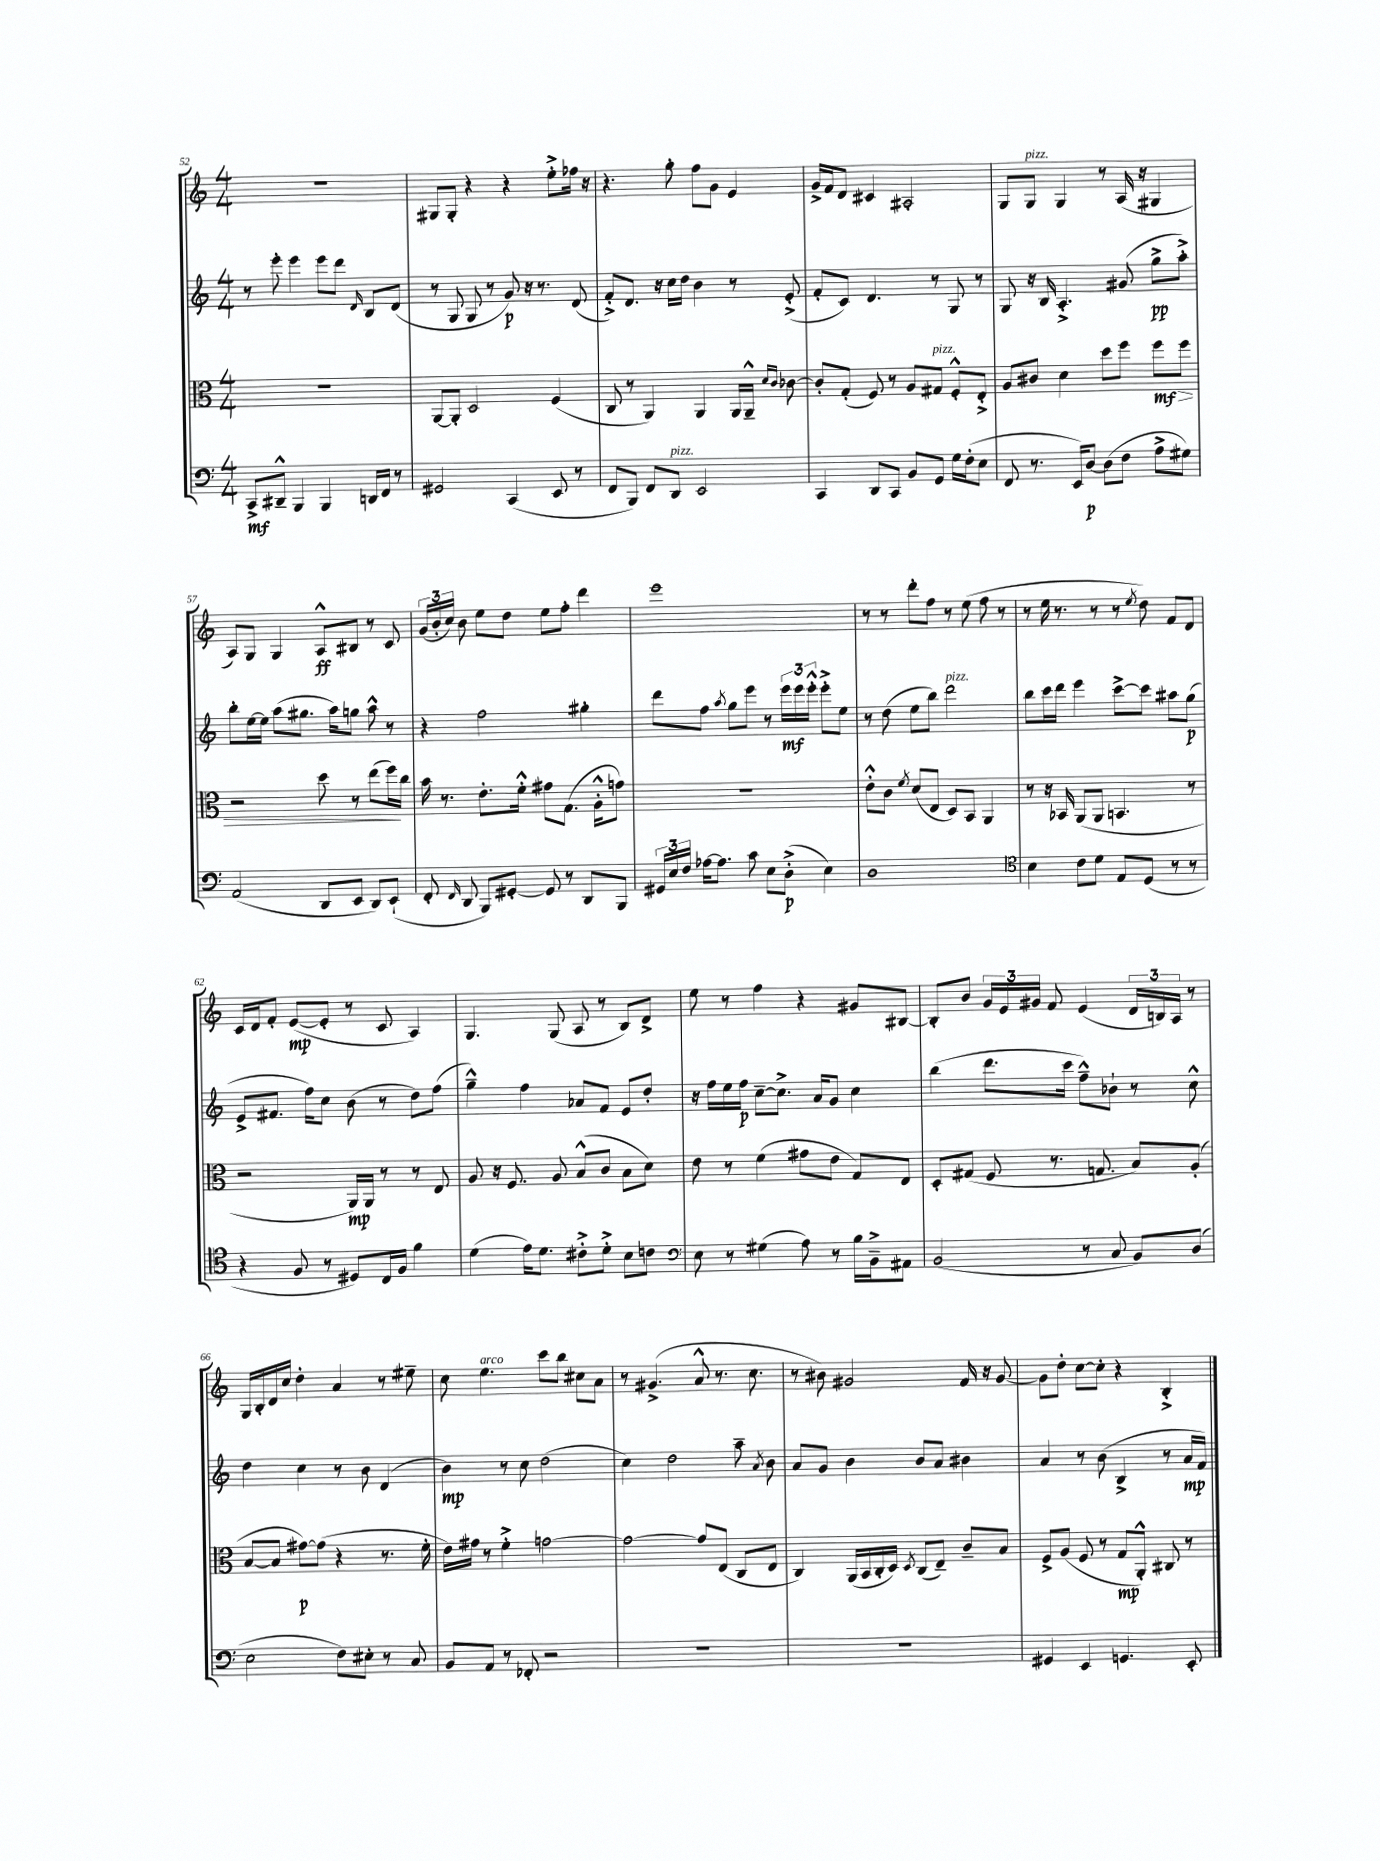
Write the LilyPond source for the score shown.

<<
\new StaffGroup <<
\new Staff = "s0" {
    \clef treble \key c \major \numericTimeSignature \time 4/4
    \autoBeamOff r1 |
    gis8[ gis8]-. r4 r4 e''8[-.-> fes''16] r16 |
    r4. g''8-. f''8[ g'8] e'4 |
    g'16[-> f'16 d'8] cis'4 ais2-. |
    g8[ g8]^\markup { \italic "pizz." } g4 r8 a16( r16 gis4 |
    a8[) g8] g4 a8[-^\ff bis8] r8 c'8 |
    \tuplet 3/2 { g'16[( b'16-. c''16]) } b'8 e''8[ d''8] e''8[ f''8]-. d'''4 |
    e'''1 |
    r8 r8 d'''8[-. f''8] r8 e''8( f''8 r8 |
    r8 e''16 r8. r8 r8 \acciaccatura { e''8 } d''8) f'8[ d'8] |
    c'16[ d'16 f'8]-. e'8[~\mp( e'8]-. r8 c'8 a4) |
    g4. g8( a8 r8 b8[) d'8]-> |
    e''8 r8 f''4 r4 gis'8[ bis8]~ |
    bis8[-. b'8] \tuplet 3/2 { g'16[ e'16 gis'16] } f'8 e'4( \tuplet 3/2 { d'16[ b16) a16] } r8 |
    g16[ b16-. d'16 c''16] d''4-. a'4 r8 eis''8-- |
    c''8 e''4.^\markup { \italic "arco" } c'''8[ b''8] cis''8[ a'8] |
    r8 gis'4.->( a'8-^ r8. c''8. |
    r8 bis'8) gis'2 f'16 r16 gis'8~ |
    gis'8[ d''8]-. c''8[~ c''8]-. r4 b4-.-> \bar "|." |
}
\new Staff = "s1" {
    \clef treble \key c \major \numericTimeSignature \time 4/4
    \autoBeamOff r8 e'''8-. e'''4 e'''8[ d'''8] \grace { d'16 } b8[ d'8]( |
    r8 g8 g8 r8 g'8\p) r16 r8. d'8( |
    f'8[-.->) d'8.] r16 c''16[ d''16] b'4 r8 e'8-.->( |
    f'8[-. c'8]) d'4. r8 g8 r8 |
    g8 r16 b16 a4.-.-> gis'8( g''8[->\pp a''8]-.->) |
    b''8[-. e''16~ e''16] a''8[( gis''8.] a''16[) g''8] a''8-^ r8 |
    r4 f''2 gis''4-. |
    d'''8[ f''8] \acciaccatura { a''8 } g''8[ e'''8] r8 \tuplet 3/2 { e'''16[\mf e'''16 e'''16]-.-^ } e'''8[-.-> e''8] |
    r8 d''8( e''8[ b''8]) d'''2^\markup { \italic "pizz." } |
    b''8[ c'''16 d'''16] e'''4 c'''8[~-> c'''8] ais''8[ g''8]\p( |
    e'8[-> fis'8.] f''16[) c''8] b'8( r8 d''8[) f''8]( |
    g''4---^) f''4 aes'8[ f'8] e'8[ d''8]-. |
    r16 f''16[ e''16 f''16]\p c''8[~-- c''8.]-> a'16[ g'8] c''4 |
    b''4( d'''8.[ c'''16] f''8[---^) bes'8]-! r8 c''8-^ |
    d''4 c''4 r8 b'8 d'4( |
    b'4\mp) r8 c''8 d''2( |
    c''4) d''2 a''8-- \acciaccatura { a'8 } b'8 |
    a'8[ g'8] b'4 b'8[ a'8] bis'4 |
    a'4 r8 b'8( b4-> r8 a'16[\mp f'16]) \bar "|." |
}
\new Staff = "s2" {
    \clef alto \key c \major \numericTimeSignature \time 4/4
    \autoBeamOff R1 |
    a,8[~ a,8]-. d2 f4( |
    c8 r8 a,4) a,4 a,16[ a,16]---^ \grace { d'16[ c'16] } ces'8~ |
    ces'8[-. g8]-.( f8) r8 a8[ gis8]^\markup { \italic "pizz." } f8[-.-^ e8]-.-> |
    a8[ cis'8] d'4 d''8[ f''8] f''8[\mf\> f''8] |
    r2 d''8 r8 e''8[( f''16\!) c''16] |
    b'16 r8. e'8.[-. f'16]-.-^ gis'8[ g8.]( a16[-.-^ g'8]) |
    R1 |
    e'8[-.-^ c'8] \acciaccatura { f'8 } d'8[( e8] d8[) b,8] a,4 |
    r8 r16 bes,16 a,8[( a,8] b,4. r8 |
    r2 a,16[\mp) a,16] r8 r8 e8 |
    a8 r16 f8. a8 b8[-^( c'8] b8[ d'8]) |
    e'8 r8 f'4( gis'8[ e'8] g8[) e8] |
    d8[-. gis8]( f8 r8. g8. b8[) a8]-.( |
    b8[~ b8] gis'8[~\p) gis'8]( r4 r8. f'16-. |
    e'16[) gis'16] r8 f'4-.-> g'2~ |
    g'2~ g'8[ e8]( c8[ e8] |
    c4) a,16[( b,16 c16-. d16]) \acciaccatura { d8 } c8[( e8]--) c'8[-- b8] |
    f8[-> a8]( f8 r8 g8[\mp a,8]-.-^) cis8 r8 \bar "|." |
}
\new Staff = "s3" {
    \clef bass \key c \major \numericTimeSignature \time 4/4
    \autoBeamOff c,8[->\mf dis,8]---^ b,,4 b,,4 d,16[ f,16] r8 |
    gis,2 c,4( e,8 r8 |
    f,8[ b,,8]) f,8[ d,8]^\markup { \italic "pizz." } e,2 |
    c,4 d,8[ c,8] b,8[ g,8] g16[ f16-.( e8] |
    f,8 r8. e,16[) d8]~\p d8[( f8] a8[-> gis8]) |
    a,2( d,8[ e,8] d,8[) e,8]-!( |
    f,8-. \grace { f,16 } d,8 b,,8[) gis,8]~-. gis,8 r8 d,8[ b,,8] |
    \tuplet 3/2 { gis,16[ e16 f16] } aes16[~ aes8.] c'8 e8[ d8]-.->\p( e4) |
    d1 |
    \clef tenor b4 c'8[ d'8] e8[ d8]( r8 r8 |
    r4 f8 r8 dis8[) c16 f16] f'4 |
    d'4( e'16[) d'8.] cis'8[-.-> d'8]-.-> b8[ c'8] |
    \clef bass e8 r8 gis4( a8) r8 b16[ b,16---> ais,8] |
    b,2( r8 c8 b,8[) d8]( |
    e2 f8[) eis8]-. r8 c8 |
    b,8[ a,8] r8 fes,8-. r2 |
    R1 |
    R1 |
    gis,4 e,4 g,4. e,8-. \bar "|." |
}
>>
>>
\layout { \context { \Score currentBarNumber = #52 } }
